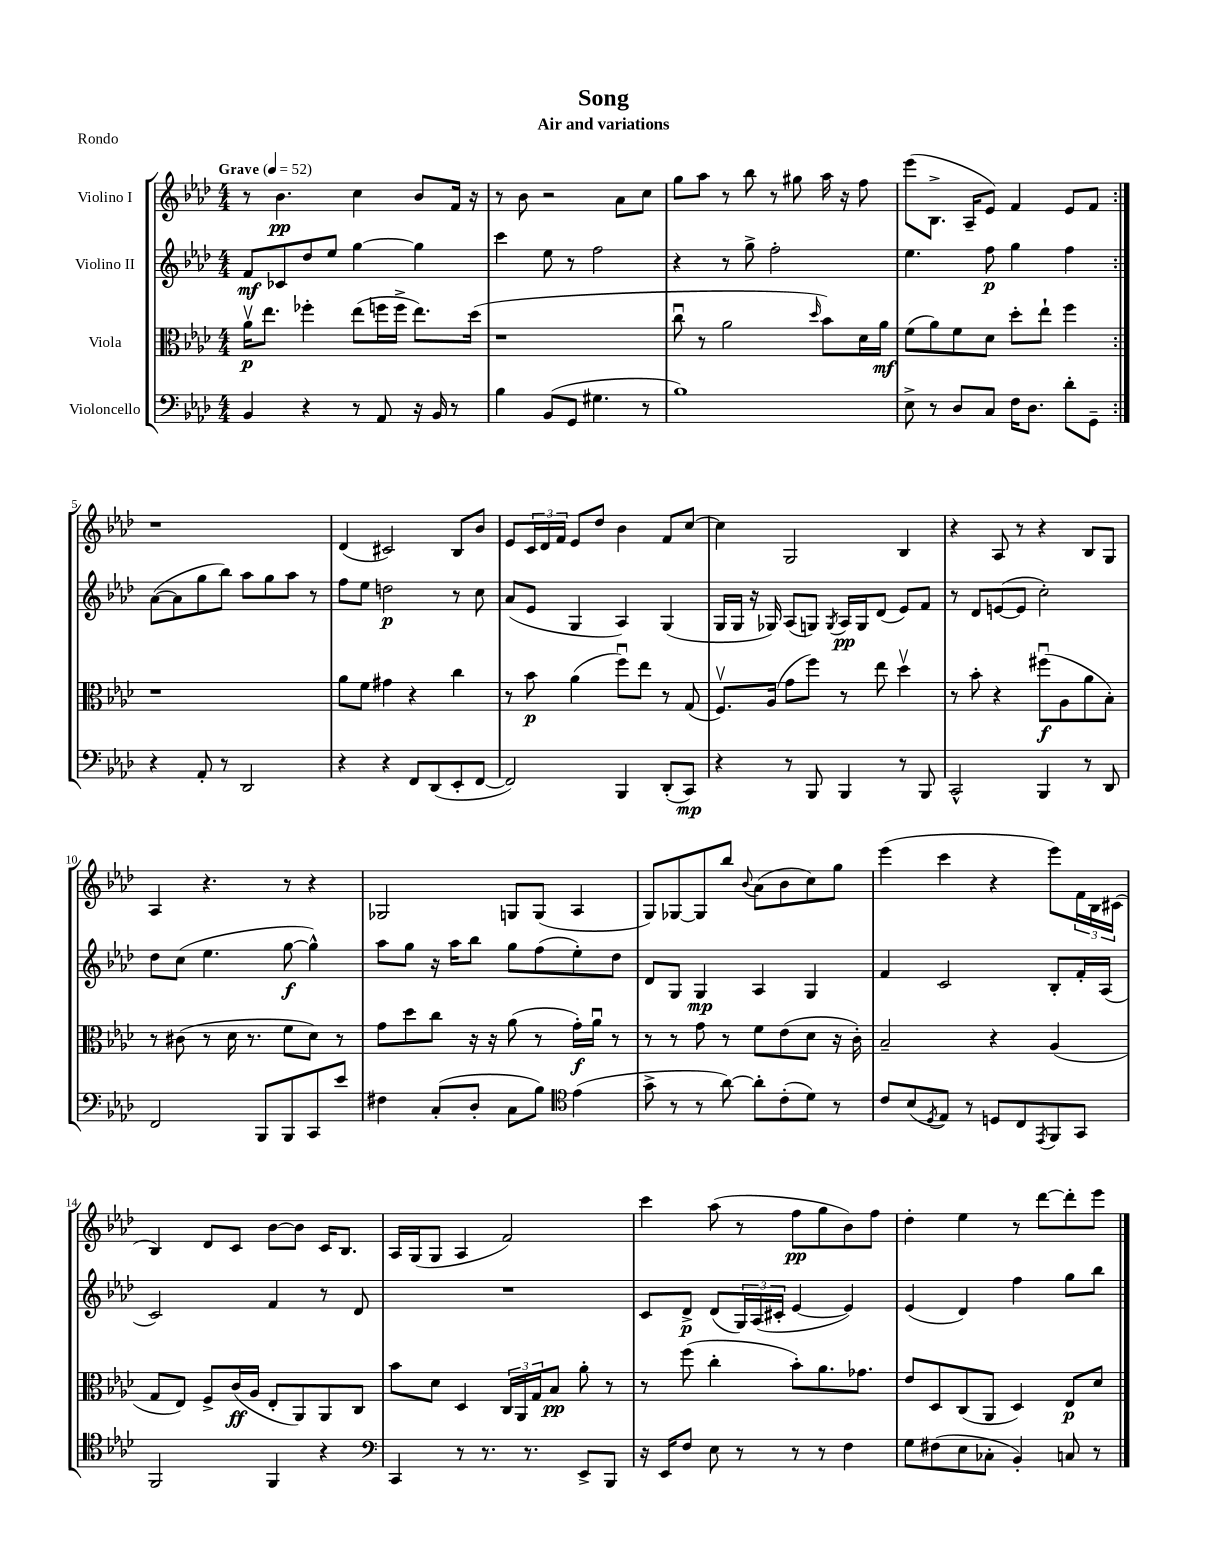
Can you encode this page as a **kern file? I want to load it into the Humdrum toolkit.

**kern	**dynam	**kern	**dynam	**kern	**dynam	**kern	**dynam
*part4	*part4	*part3	*part3	*part2	*part2	*part1	*part1
*staff4	*staff4	*staff3	*staff3	*staff2	*staff2	*staff1	*staff1
*I"Violoncello	*	*I"Viola	*	*I"Violino II	*	*I"Violino I	*
*clefF4	*	*clefC3	*	*clefG2	*	*clefG2	*
*k[b-e-a-d-]	*	*k[b-e-a-d-]	*	*k[b-e-a-d-]	*	*k[b-e-a-d-]	*
*M4/4	*	*M4/4	*	*M4/4	*	*M4/4	*
*MM52	*	*MM52	*	*MM52	*	*MM52	*
=1	=1	=1	=1	=1	=1	=1	=1
!	!	!	!	!	!	!LO:TX:a:B:t=Grave	!
4BB-/	.	16a-v\KL	p	8f/L	mf	8r	.
.	.	8.ee-\J	.	.	.	.	.
.	.	.	.	8c-X/	.	4.b-\	pp
4r	.	4ff-X'\	.	8dd-/	.	.	.
.	.	.	.	8ee-/J	.	.	.
8r	.	(8ee-\L	.	[4gg\	.	4cc\	.
8AA-/	.	16ffn\L	.	.	.	.	.
.	.	16ff^\JJ	.	.	.	.	.
16r	.	8.ee-\L)	.	4gg\]	.	8b-/L	.
16BB-/	.	.	.	.	.	.	.
8r	.	.	.	.	.	16f/Jk	.
.	.	(16dd-\Jk	.	.	.	16r	.
=2	=2	=2	=2	=2	=2	=2	=2
4B-\	.	1r	.	4ccc\	.	8r	.
.	.	.	.	.	.	8b-\	.
(8BB-/L	.	.	.	8ee-\	.	2r	.
8GG/J	.	.	.	8r	.	.	.
4.G#X\	.	.	.	2ff\	.	.	.
.	.	.	.	.	.	8a-\L	.
8r	.	.	.	.	.	8cc\J	.
=3	=3	=3	=3	=3	=3	=3	=3
1B-)	.	8ccu\	.	4r	.	8gg\L	.
.	.	8r	.	.	.	8aa-\J	.
.	.	2a-\	.	8r	.	8r	.
.	.	.	.	8gg^\	.	8bb-\	.
.	.	.	.	2ff'\	.	8r	.
.	.	.	.	.	.	8gg#X\	.
.	.	16qqdd-/	.	.	.	.	.
.	.	8b-\L)	.	.	.	16aa-\	.
.	.	.	.	.	.	16r	.
.	.	16d-\L	.	.	.	8ff\	.
.	.	16a-\JJ	mf	.	.	.	.
=4	=4	=4	=4	=4	=4	=4	=4
8E-^\	.	(8f\L	.	4.ee-\	.	(8eee-\L	.
8r	.	8a-\)	.	.	.	8.B-^\J	.
8D-/L	.	8f\	.	.	.	.	.
.	.	.	.	.	.	16A-~/KL	.
8C/J	.	8d-\J	.	8ff\	p	8e-/J)	.
16F\KL	.	8dd-'\L	.	4gg\	.	4f/	.
8.D-\J	.	.	.	.	.	.	.
.	.	8ee-`\J	.	.	.	.	.
8d-'\L	.	4ff\	.	4ff\	.	8e-/L	.
8GG~\J	.	.	.	.	.	8f/J	.
!!LO:LB:g=z
=5:|!	=5:|!	=5:|!	=5:|!	=5:|!	=5:|!	=5:|!	=5:|!
4r	.	1r	.	([8a-\L	.	1r	.
.	.	.	.	8a-\]	.	.	.
8AA-'/	.	.	.	8gg\	.	.	.
8r	.	.	.	8bb-\J)	.	.	.
2DD-/	.	.	.	8aa-\L	.	.	.
.	.	.	.	8gg\	.	.	.
.	.	.	.	8aa-\J	.	.	.
.	.	.	.	8r	.	.	.
=6	=6	=6	=6	=6	=6	=6	=6
4r	.	8a-\L	.	8ff\L	.	(4d-/	.
.	.	8f\J	.	8ee-\J	.	.	.
4r	.	4g#X\	.	2ddn\	p	2c#X/)	.
8FF/L	.	4r	.	.	.	.	.
(8DD-/	.	.	.	.	.	.	.
8EE-'/	.	4cc\	.	8r	.	8B-/L	.
[8FF/J	.	.	.	8cc\	.	8b-/J	.
=7	=7	=7	=7	=7	=7	=7	=7
2FF/])	.	8r	.	(8a-/L	.	8e-/L	.
.	.	8b-\	p	8e-/J	.	24c/L	.
.	.	.	.	.	.	24d-/	.
.	.	.	.	.	.	24f/JJ	.
.	.	(4a-\	.	4G/	.	8e-/L	.
.	.	.	.	.	.	8dd-/J	.
4BBB-/	.	8ffu\L)	.	4A-/)	.	4b-\	.
.	.	8ee-\J	.	.	.	.	.
(8DD-'/L	.	8r	.	(4G/	.	8f/L	.
8CC/J)	mp	(8G/	.	.	.	[8cc/J	.
=8	=8	=8	=8	=8	=8	=8	=8
4r	.	8.Fv/L)	.	16G/LL	.	4cc\]	.
.	.	.	.	16G/JJ	.	.	.
.	.	.	.	16r	.	.	.
.	.	(16A-/Jk	.	16G-X/)	.	.	.
8r	.	8g\L	.	(8A-/L	.	2G/	.
8BBB-/	.	8ff\J)	.	8Gn/J)	.	.	.
.	.	.	.	8qG/	.	.	.
4BBB-/	.	8r	.	16A-/LL	pp	.	.
.	.	.	.	16G/J	.	.	.
.	.	8ee-\	.	(8d-/J	.	.	.
8r	.	4dd-v\	.	8e-/L)	.	4B-/	.
8BBB-/	.	.	.	8f/J	.	.	.
=9	=9	=9	=9	=9	=9	=9	=9
2CC^^/	.	8r	.	8r	.	4r	.
.	.	8b-'\	.	8d-/L	.	.	.
.	.	4r	.	([8en/	.	8A-/	.
.	.	.	.	8e/J]	.	8r	.
4BBB-/	.	(8ff#Xu\L	f	2cc'\)	.	4r	.
.	.	8A-\	.	.	.	.	.
8r	.	8a-\	.	.	.	8B-/L	.
8DD-/	.	8B-'\J)	.	.	.	8G/J	.
!!LO:LB:g=z
=10	=10	=10	=10	=10	=10	=10	=10
2FF/	.	8r	.	8dd-\L	.	4A-/	.
.	.	(8c#X\	.	(8cc\J	.	.	.
.	.	8r	.	4.ee-\	.	4.r	.
.	.	16d-\	.	.	.	.	.
.	.	8.r	.	.	.	.	.
8BBB-/L	.	.	.	.	.	.	.
8BBB-/	.	8f\L	.	[8gg\	f	8r	.
8CC/	.	8d-\J)	.	4gg^^\])	.	4r	.
8e-/J	.	8r	.	.	.	.	.
=11	=11	=11	=11	=11	=11	=11	=11
4F#X\	.	8g\L	.	8aa-\L	.	2G-X/	.
.	.	8dd-\	.	8gg\J	.	.	.
(8C'/L	.	8cc\J	.	16r	.	.	.
.	.	.	.	16aa-\KL	.	.	.
8D-'/J	.	16r	.	8bb-\J	.	.	.
.	.	16r	.	.	.	.	.
8C\L	.	(8a-\	.	8gg\L	.	8Gn/L	.
8B-\J)	.	8r	.	(8ff\	.	(8G/J	.
*clefC4	*	*	*	*	*	*	*
(4e-\	.	16g'\LL)	f	8ee-'\)	.	4A-/	.
.	.	16a-u\JJ	.	.	.	.	.
.	.	8r	.	8dd-\J	.	.	.
=12	=12	=12	=12	=12	=12	=12	=12
8g^\	.	8r	.	8d-/L	.	8G/L)	.
8r	.	8r	.	8G/J	.	[8G-X/	.
8r	.	8g\	.	4G/	mp	8G-/]	.
[8a-\)	.	8r	.	.	.	8bb-/J	.
.	.	.	.	.	.	8qqb-/	.
8a-'\L]	.	8f\L	.	4A-/	.	(8a-\L	.
(8c'\	.	(8e-\	.	.	.	8b-\	.
8d-\J)	.	8d-\J	.	4G/	.	8cc\)	.
8r	.	16r	.	.	.	8gg\J	.
.	.	16c'\)	.	.	.	.	.
=13	=13	=13	=13	=13	=13	=13	=13
8c/L	.	2B-~/	.	4f/	.	(4eee-\	.
(8B-/	.	.	.	.	.	.	.
8qD-/	.	.	.	.	.	.	.
8E-/J)	.	.	.	2c/	.	4ccc\	.
8r	.	.	.	.	.	.	.
8Dn/L	.	4r	.	.	.	4r	.
8C/	.	.	.	.	.	.	.
8qEE-/	.	.	.	.	.	.	.
8FF/	.	(4A-/	.	8B-'/L	.	8eee-\L)	.
8GG/J	.	.	.	16f'/L	.	24f\L	.
.	.	.	.	.	.	24B-\	.
.	.	.	.	(16A-/JJ	.	.	.
.	.	.	.	.	.	(24c#X\JJ	.
!!LO:LB:g=z
=14	=14	=14	=14	=14	=14	=14	=14
2FF/	.	8G/L	.	2c/)	.	4B-/)	.
.	.	8E-/J)	.	.	.	.	.
.	.	8F^/L	.	.	.	8d-/L	.
.	.	(16c/L	ff	.	.	8c/J	.
.	.	16A-/JJ	.	.	.	.	.
4FF/	.	8E-'/L	.	4f/	.	[8b-\L	.
.	.	8AA-/)	.	.	.	8b-\J]	.
4r	.	8AA-/	.	8r	.	16c/KL	.
.	.	.	.	.	.	8.B-/J	.
.	.	8C/J	.	8d-/	.	.	.
=15	=15	=15	=15	=15	=15	=15	=15
*clefF4	*	*	*	*	*	*	*
4CC/	.	8b-\L	.	1r	.	16A-/LL	.
.	.	.	.	.	.	(16G/J	.
.	.	8d-\J	.	.	.	8G/J	.
8r	.	4D-/	.	.	.	4A-/	.
8.r	.	.	.	.	.	.	.
.	.	24C/LL	.	.	.	2f/)	.
.	.	24AA-/	.	.	.	.	.
8.r	.	.	.	.	.	.	.
.	.	24G/J	.	.	.	.	.
.	.	8B-/J	pp	.	.	.	.
8EE-^/L	.	8a-'\	.	.	.	.	.
8BBB-/J	.	8r	.	.	.	.	.
=16	=16	=16	=16	=16	=16	=16	=16
16r	.	8r	.	8c/L	.	4ccc\	.
16EE-/KL	.	.	.	.	.	.	.
8F/J	.	(8ff\	.	8d-^/J	p	.	.
8E-\	.	4cc'\	.	(8d-/L	.	(8aa-\	.
8r	.	.	.	24G/L)	.	8r	.
.	.	.	.	(24A-/	.	.	.
.	.	.	.	24c#X'/JJ	.	.	.
8r	.	8b-'\L)	.	[4e-/	.	8ff\L	pp
8r	.	8.a-\	.	.	.	8gg\	.
4F\	.	.	.	4e-/])	.	8b-\)	.
.	.	8.g-X\J	.	.	.	.	.
.	.	.	.	.	.	8ff\J	.
=17	=17	=17	=17	=17	=17	=17	=17
8G\L	.	8e-/L	.	(4e-/	.	4dd-'\	.
(8F#X\	.	8D-/	.	.	.	.	.
8E-\	.	(8C/	.	4d-/)	.	4ee-\	.
8C-X'\J	.	8AA-/J	.	.	.	.	.
4BB-'/)	.	4D-/)	.	4ff\	.	8r	.
.	.	.	.	.	.	[8ddd-\L	.
8Cn/	.	8E-/L	p	8gg\L	.	8ddd-'\]	.
8r	.	8d-/J	.	8bb-\J	.	8eee-\J	.
==	==	==	==	==	==	==	==
*-	*-	*-	*-	*-	*-	*-	*-
